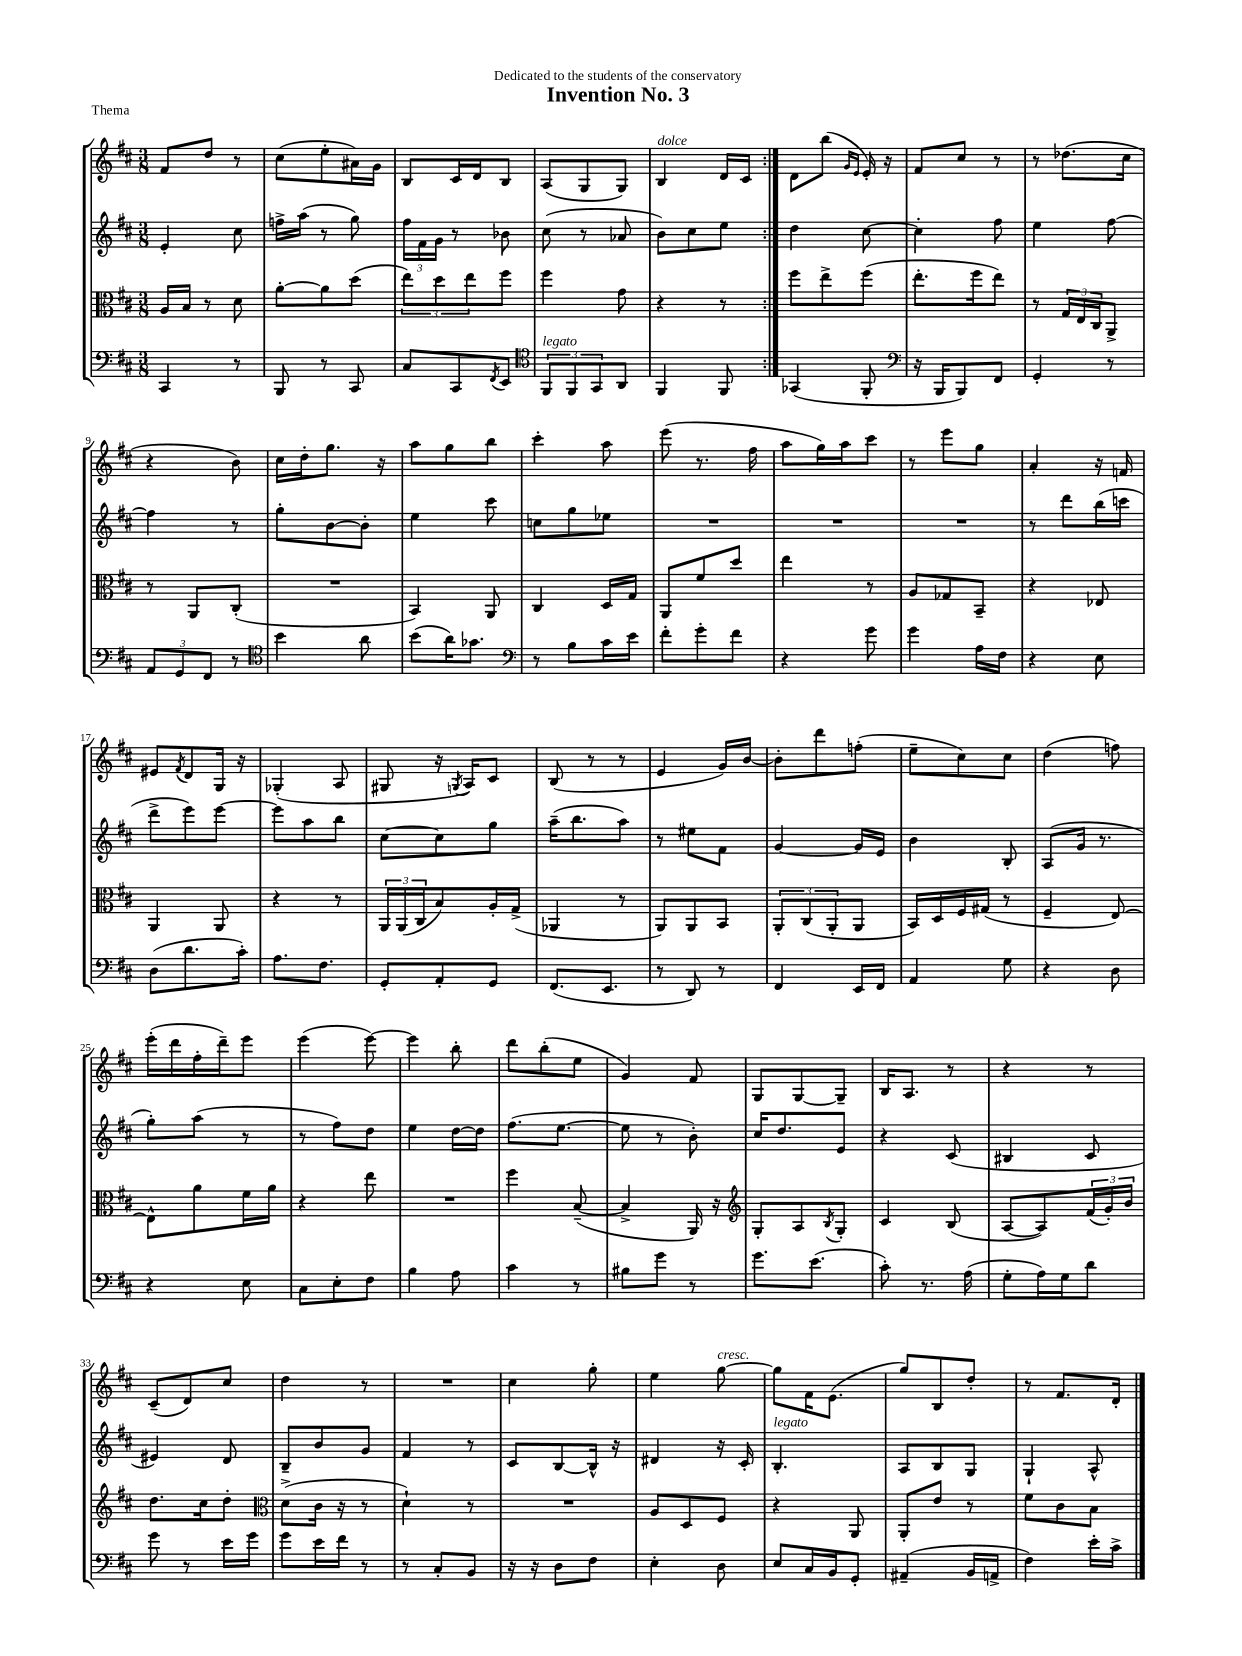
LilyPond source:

\header { title = "Invention No. 3" dedication = "Dedicated to the students of the conservatory" piece = "Thema" }
<<
\new StaffGroup <<
\new Staff = "s0" {
    \clef treble \key d \major \numericTimeSignature \time 3/8
    \repeat volta 2 { fis'8 d''8 r8 |
    cis''8( e''8-. ais'16) g'16 |
    b8 cis'16 d'16 b8 |
    a8( g8 g8) |
    b4^\markup { \italic "dolce" } d'16 cis'16 | }
    d'8 b''8( \grace { g'16 e'16 } e'16-.) r16 |
    fis'8 cis''8 r8 |
    r8 des''8.( cis''16 |
    r4 b'8) |
    cis''16 d''16-. g''8. r16 |
    a''8 g''8 b''8 |
    cis'''4-. a''8 |
    e'''8( r8. fis''16 |
    a''8 g''16) a''16 cis'''8 |
    r8 e'''8 g''8 |
    a'4-. r16 f'16 |
    eis'8 \acciaccatura { fis'8 } d'8 g16 r16 |
    ges4-.( a8 |
    gis8 r16 \acciaccatura { g8 } a16) cis'8 |
    b8( r8 r8 |
    e'4 g'16) b'16~ |
    b'8-. d'''8 f''8-.( |
    e''8-- cis''8) cis''8 |
    d''4( f''8) |
    e'''16-.( d'''16 fis''16-. d'''16--) e'''8 |
    e'''4( e'''8~) |
    e'''4 b''8-. |
    d'''8 b''8-.( e''8 |
    g'4) fis'8 |
    g8 g8~ g8-- |
    b16 a8. r8 |
    r4 r8 |
    cis'8--( d'8) cis''8 |
    d''4 r8 |
    R4. |
    cis''4 g''8-. |
    e''4 g''8~^\markup { \italic "cresc." } |
    g''8 fis'16 e'8.( |
    g''8) b8 d''8-. |
    r8 fis'8. d'16-. \bar "|." |
}
\new Staff = "s1" {
    \clef treble \key d \major \numericTimeSignature \time 3/8
    \repeat volta 2 { e'4-. cis''8 |
    f''16-> a''16( r8 g''8) |
    \tuplet 3/2 { fis''16 fis'16 g'16 } r8 bes'8 |
    cis''8( r8 aes'8 |
    b'8) cis''8 e''8 | }
    d''4 cis''8~ |
    cis''4-. fis''8 |
    e''4 fis''8~ |
    fis''4 r8 |
    g''8-. b'8~ b'8-. |
    e''4 cis'''8 |
    c''8 g''8 ees''8 |
    R4. |
    R4. |
    R4. |
    r8 d'''8 b''16( c'''16 |
    d'''8-> e'''8) e'''8~ |
    e'''8 a''8 b''8 |
    cis''8~ cis''8 g''8 |
    a''16--( b''8. a''8) |
    r8 eis''8 fis'8 |
    g'4~ g'16 e'16 |
    b'4 b8-. |
    a8( g'16 r8. |
    g''8-.) a''8( r8 |
    r8 fis''8) d''8 |
    e''4 d''16~ d''16 |
    fis''8.( e''8.~ |
    e''8 r8 b'8-.) |
    cis''16 d''8. e'8 |
    r4 cis'8( |
    bis4 cis'8 |
    eis'4) d'8 |
    b8-- b'8 g'8 |
    fis'4 r8 |
    cis'8 b8~ b16-^ r16 |
    dis'4 r16 cis'16-. |
    b4.-.^\markup { \italic "legato" } |
    a8 b8 g8 |
    g4-! a8-^ \bar "|." |
}
\new Staff = "s2" {
    \clef alto \key d \major \numericTimeSignature \time 3/8
    \repeat volta 2 { a16 b16 r8 d'8 |
    a'8~-. a'8 d''8( |
    \tuplet 3/2 { e''8) d''8 e''8 } fis''8 |
    fis''4 g'8 |
    r4 r8 | }
    fis''8 e''8-> fis''8( |
    e''8.-. fis''16 e''8) |
    r8 \tuplet 3/2 { g16 e16 cis16 } a,8-> |
    r8 a,8 cis8-.( |
    R4. |
    b,4) a,8 |
    cis4 d16 g16 |
    a,8 fis'8 d''8 |
    e''4 r8 |
    a8 ges8 b,8-- |
    r4 ees8 |
    a,4 a,8 |
    r4 r8 |
    \tuplet 3/2 { a,16 a,16( cis16 } b8) a16-. g16->( |
    aes,4 r8 |
    a,8) a,8 b,8 |
    \tuplet 3/2 { a,8-. cis8( a,8-. } a,8 |
    b,16) d16 fis16 gis16( r8 |
    fis4-- e8~) |
    e8-^ a'8 fis'16 a'16 |
    r4 e''8 |
    R4. |
    fis''4 b8~--( |
    b4-> a,16) r16 |
    \clef treble g8-. a8 \acciaccatura { b8 } g8-. |
    cis'4 b8( |
    a8~ a8) \tuplet 3/2 { fis'16( g'16-.) b'16 } |
    d''8. cis''16 d''8-. |
    \clef alto d'8->( cis'16 r16 r8 |
    d'4-!) r8 |
    R4. |
    a8 d8 fis8 |
    r4 a,8 |
    a,8-. e'8 r8 |
    fis'8 cis'8 b8 \bar "|." |
}
\new Staff = "s3" {
    \clef bass \key d \major \numericTimeSignature \time 3/8
    \repeat volta 2 { cis,4 r8 |
    b,,8 r8 cis,8 |
    cis8 cis,8 \acciaccatura { fis,8 } e,8 |
    \clef tenor \tuplet 3/2 { fis,8^\markup { \italic "legato" } fis,8 g,8 } a,8 |
    fis,4 fis,8 | }
    ges,4( fis,8-. |
    \clef bass r16 b,,16 b,,8) fis,8 |
    g,4-. r8 |
    \tuplet 3/2 { a,8 g,8 fis,8 } r8 |
    \clef tenor b'4 a'8 |
    b'8( a'16) ges'8. |
    \clef bass r8 b8 cis'16 e'16 |
    fis'8-. g'8-. fis'8 |
    r4 g'8 |
    g'4 a16 fis16 |
    r4 e8 |
    d8( d'8. cis'16-.) |
    a8. fis8. |
    g,8-. a,8-. g,8 |
    fis,8.( e,8. |
    r8 d,8) r8 |
    fis,4 e,16 fis,16 |
    a,4 g8 |
    r4 d8 |
    r4 e8 |
    cis8 e8-. fis8 |
    b4 a8 |
    cis'4 r8 |
    bis8 g'8 r8 |
    g'8. e'8.( |
    cis'8-.) r8. a16( |
    g8-. a16) g16 d'8 |
    g'8 r8 e'16 g'16 |
    g'8 e'16 fis'16 r8 |
    r8 cis8-. b,8 |
    r16 r16 d8 fis8 |
    e4-. d8 |
    e8 cis16 b,16 g,8-. |
    ais,4--( b,16 a,16-> |
    fis4) e'16-. cis'16-> \bar "|." |
}
>>
>>
